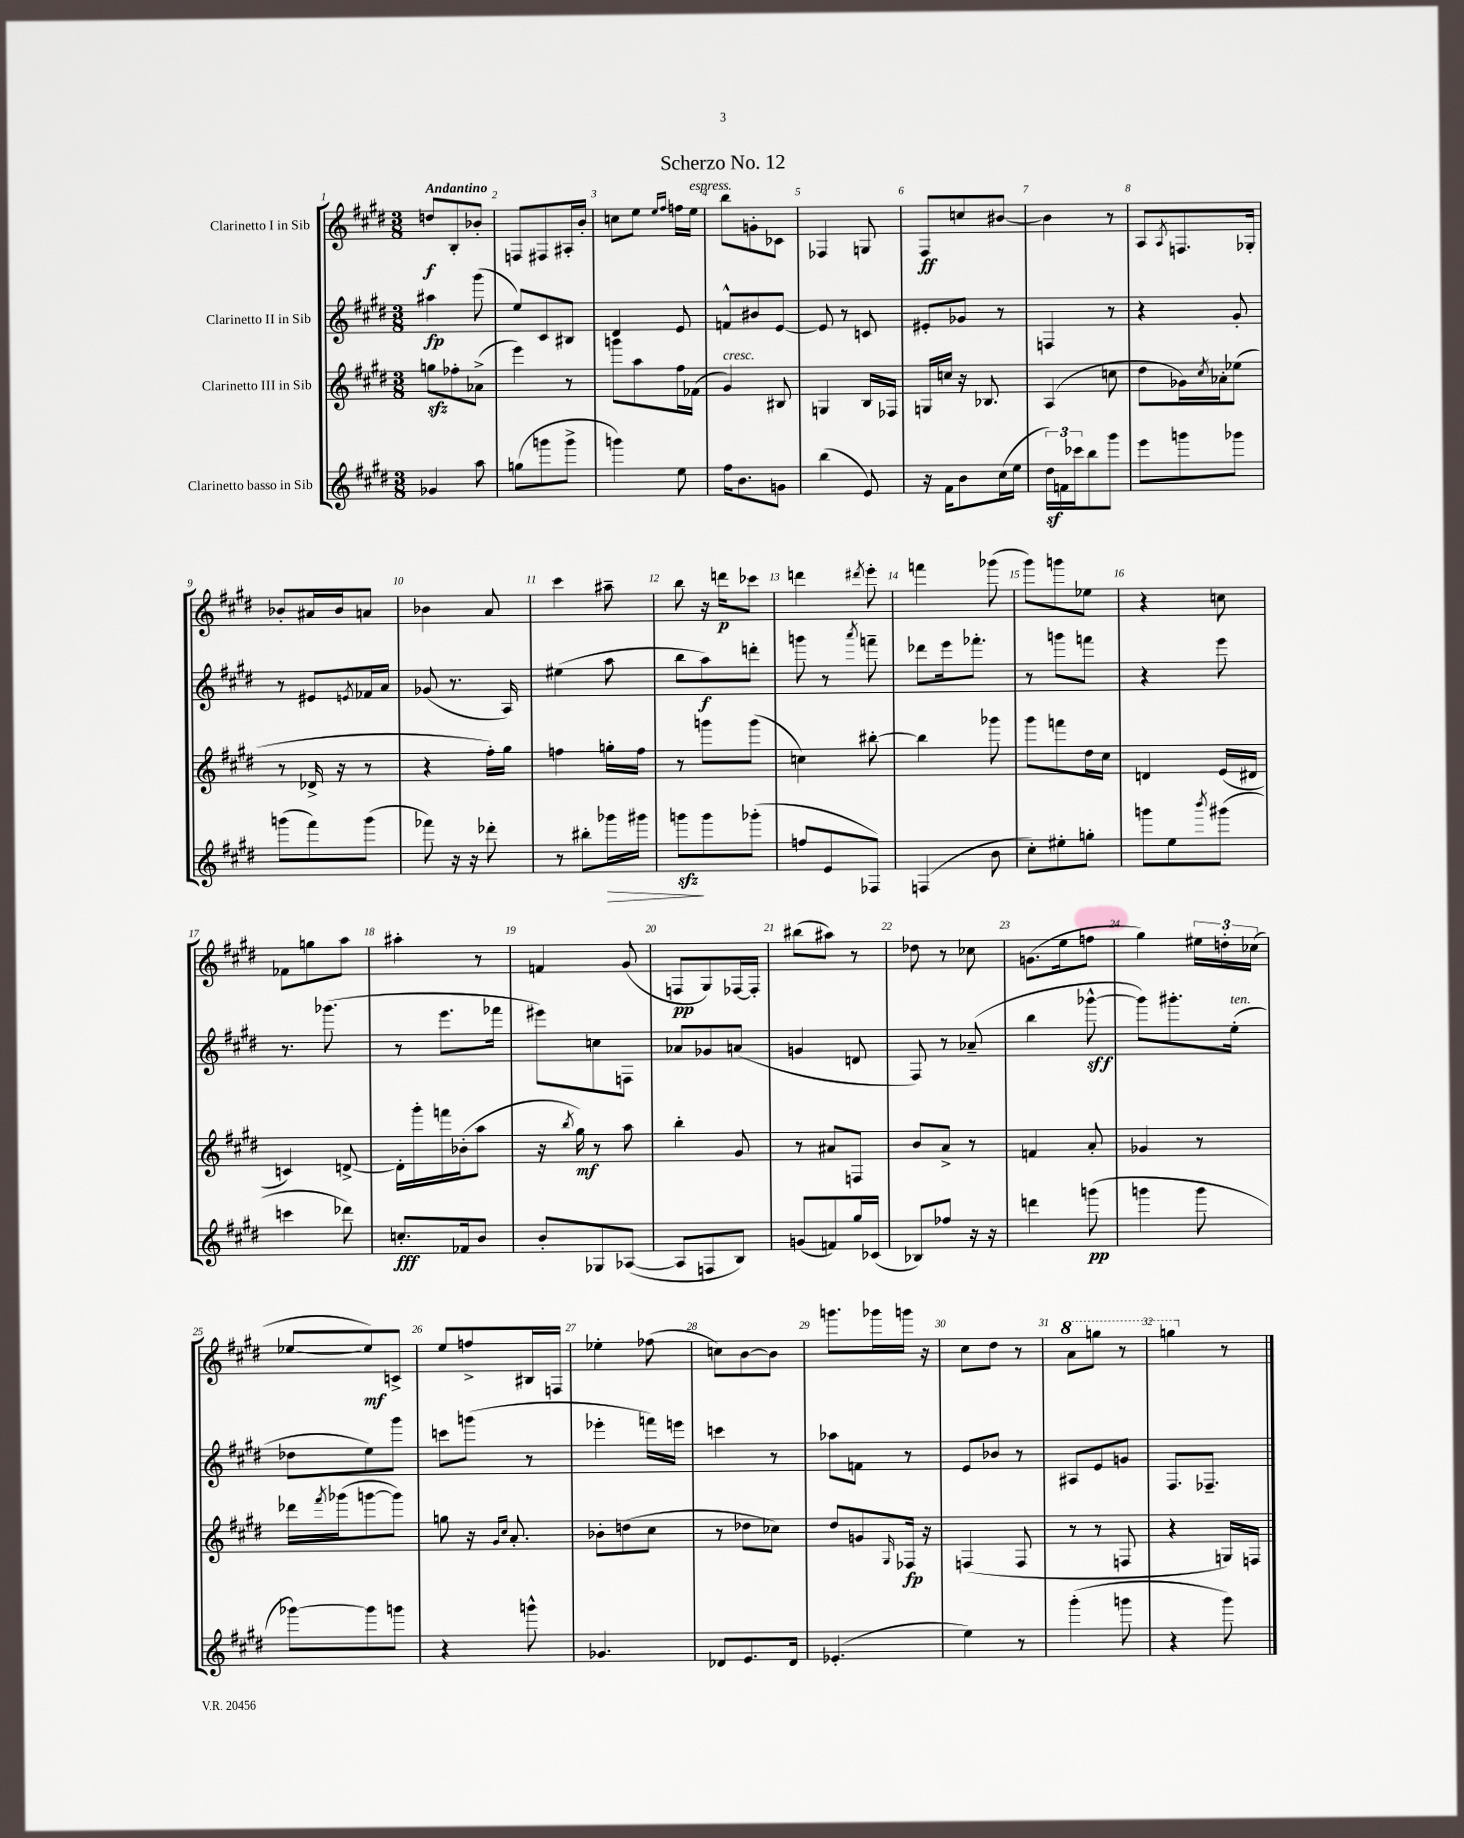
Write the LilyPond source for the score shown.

\header { title = "Scherzo No. 12" }
<<
\new StaffGroup <<
\new Staff = "s0" \with { instrumentName = "Clarinetto I in Sib" } {
    \clef treble \key e \major \numericTimeSignature \time 3/8 \tempo "Andantino"
    d''8\f b8-. bes'8-. |
    f8 fis8 ais16-. b'16-. |
    c''8 e''8 \grace { e''16 fis''16 } f''16 e''16^\markup { \italic "espress." } |
    b''8 g'8-. ces'8 |
    fes4 g8 |
    fis8\ff c''8 bis'8~ |
    bis'4 r8 |
    a8 \acciaccatura { a8 } f8. ges16-. |
    bes'8-. ais'16 bes'16 a'8 |
    bes'4 a'8 |
    cis'''4 ais''8-- |
    b''8 r16 d'''16\p ces'''8 |
    d'''4 \acciaccatura { dis'''8 } e'''8-. |
    f'''4 ges'''8( |
    gis'''8) g'''8 ees''8 |
    r4 c''8 |
    fes'8 g''8 a''8 |
    ais''4-. r8 |
    f'4 gis'8( |
    f8\pp gis8) fes16~ fes16-. |
    bis''8( ais''8) r8 |
    des''8 r8 ces''8 |
    g'8.( e''16 f''8 |
    gis''4) \tuplet 3/2 { eis''16 d''16-. ces''16( } |
    ees''8~ ees''8\mf) c'8-> |
    e''8 f''8-> bis16 f16 |
    ees''4-. fes''8( |
    c''8) b'8~ b'8 |
    g'''8. ges'''16 g'''16 r16 |
    cis''8 dis''8 r8 |
    \ottava #1 a''8 g'''8 r8 |
    g'''4 \ottava #0 r8 \bar "|." |
}
\new Staff = "s1" \with { instrumentName = "Clarinetto II in Sib" } {
    \clef treble \key e \major \numericTimeSignature \time 3/8
    ais''4\fp gis'''8( |
    e''8) cis'8 bis8 |
    dis'4 e'8 |
    f'8-^ bis'8 e'8~ |
    e'8 r8 c'8 |
    eis'8-. ges'8 r8 |
    f4 r8 |
    r4 gis'8-. |
    r8 eis'8 \acciaccatura { e'8 } fes'16 a'16 |
    ges'8( r8. a16) |
    eis''4( a''8 |
    b''8 a''8\f) d'''8-. |
    g'''8 r8 \acciaccatura { a'''8 } f'''8-- |
    des'''8 e'''16 fes'''8.-. |
    r8 g'''8 f'''8 |
    r4 e'''8 |
    r8. ges'''8.( |
    r8 e'''8. fes'''16 |
    eis'''8) c''8 f8 |
    aes'8 ges'8 a'8( |
    g'4 d'8 |
    fis8) r8 aes'8--( |
    b''4 ges'''8~-^\sff |
    ges'''8) gis'''8.-. e''16-.^\markup { \italic "ten." }( |
    des''8 e''8) gis'''8 |
    c'''8 g'''8( r8 |
    ees'''4-. f'''16) e'''16 |
    c'''4 r8 |
    aes''8 f'8 r8 |
    e'8 bes'8 r8 |
    ais8 e'8 g'8 |
    fis8. fes8.-- \bar "|." |
}
\new Staff = "s2" \with { instrumentName = "Clarinetto III in Sib" } {
    \clef treble \key e \major \numericTimeSignature \time 3/8
    g''8\sfz fes''8-. aes'8->( |
    e'''4) r8 |
    g'''8 a''8 fis''16 fes'16( |
    gis'4^\markup { \italic "cresc." }) bis8 |
    g4 b16 fes16 |
    g16 c''16 r16 bes8. |
    a4( c''8 |
    dis''8 ges'16) \acciaccatura { cis''8 } aes'16-. ees''8( |
    r8 des'16-> r16 r8 |
    r4 fis''16-.) gis''16 |
    f''4 g''16-. f''16 |
    r8 g'''8 g'''8( |
    c''4) bis''8~-. |
    bis''4 ges'''8 |
    gis'''8 f'''8 dis''16 cis''16 |
    d'4 e'16( dis'16 |
    c'4) d'8~-> |
    d'16-. gis'''16-. f'''16 bes'16-.( a''8 |
    r16 \acciaccatura { b''8 } gis''16\mf) r8 a''8 |
    b''4-. gis'8 |
    r8 ais'8 f8 |
    b'8 a'8-> r8 |
    f'4 a'8-. |
    ges'4 r8 |
    des'''16 \acciaccatura { fis'''8 } ges'''16( g'''8~ g'''8) |
    g''8 r16 \grace { gis'16 cis''16 } a'8.-. |
    bes'8-. d''8( cis''8 |
    r8 des''8 ces''8) |
    dis''8 g'8 \grace { gis16 } fes16\fp r16 |
    f4( f8 |
    r8 r8 f8 |
    r4 g16) f16 \bar "|." |
}
\new Staff = "s3" \with { instrumentName = "Clarinetto basso in Sib" } {
    \clef treble \key e \major \numericTimeSignature \time 3/8
    ges'4 a''8 |
    g''8( g'''8 g'''8-> |
    g'''4) e''8 |
    fis''16 b'8. g'8 |
    b''4( e'8) |
    r16 fis'16 b'8 cis''16( e''16 |
    \tuplet 3/2 { dis''16\sf) f'16 ces'''16 } b''8 gis'''8 |
    e'''8 g'''8 ges'''8 |
    g'''8( fis'''8) g'''8( |
    fes'''8) r16 r16 des'''8-. |
    r8 bis''8-. ges'''16\> gis'''16 |
    g'''8\sfz\! g'''8 ges'''8-.( |
    f''8 e'8 fes8) |
    f4( b'8 |
    cis''8-.) eis''8-. g''8-. |
    g'''8 e''8 \acciaccatura { b'''8 } gis'''8( |
    c'''4 des'''8) |
    c''8.-.\fff fes'16 b'8 |
    b'8-. ges8 aes8~( |
    aes8 f8 b8) |
    g'8( f'8) gis''16 ces'16( |
    bes8) fes''8 r16 r16 |
    d'''4 g'''8\pp( |
    g'''4 g'''8 |
    ges'''8~) ges'''8 g'''8 |
    r4 g'''8-^ |
    ges'4. |
    des'8 e'8. des'16 |
    ees'4.-.( |
    e''4) r8 |
    gis'''4-.( g'''8 |
    r4 gis'''8) \bar "|." |
}
>>
>>
\layout { \context { \Score \override BarNumber.break-visibility = ##(#f #t #t) barNumberVisibility = #all-bar-numbers-visible } }
